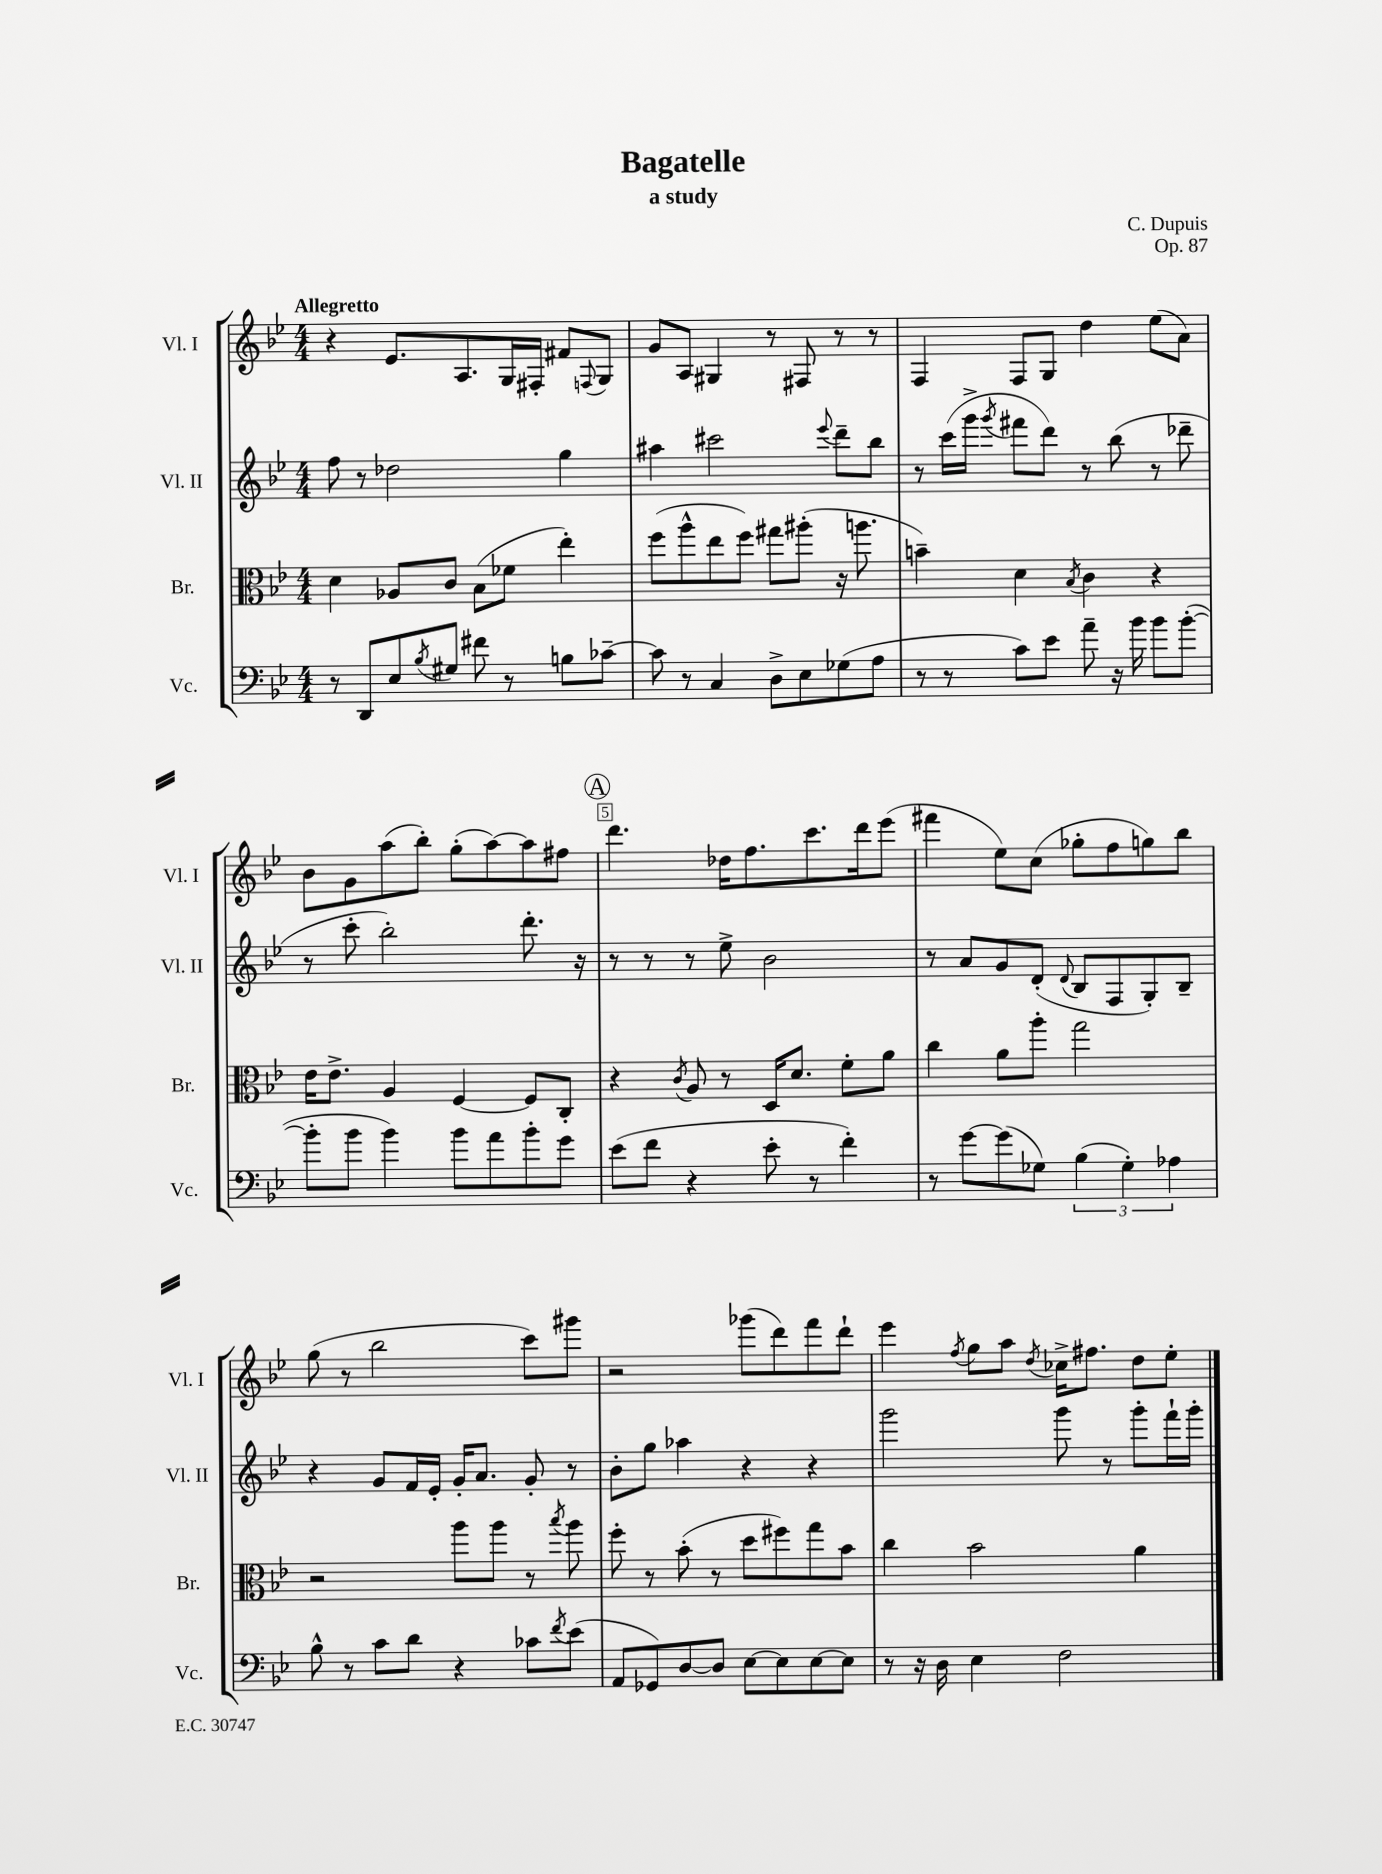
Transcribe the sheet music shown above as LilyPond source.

\header { title = "Bagatelle" composer = "C. Dupuis" subtitle = "a study" opus = "Op. 87" }
<<
\new StaffGroup <<
\new Staff = "s0" \with { instrumentName = "Vl. I" shortInstrumentName = "Vl. I" } {
    \clef treble \key bes \major \numericTimeSignature \time 4/4 \tempo "Allegretto"
    r4 ees'8. a8. g16 fis16-. fis'8 \appoggiatura { f8 } g8 |
    g'8 a8 gis4 r8 fis8 r8 r8 |
    f4 f8 g8 d''4 ees''8( a'8) |
    bes'8 g'8 a''8( bes''8-.) g''8-.( a''8~) a''8 fis''8 |
    \mark \markup { \circle "A" } d'''4. des''16 f''8. c'''8. d'''16 ees'''8( |
    fis'''4 ees''8) c''8( ges''8-. f''8 g''8) bes''8 |
    g''8( r8 bes''2 c'''8) gis'''8 |
    r2 ges'''8( d'''8) f'''8 d'''8-! |
    ees'''4 \acciaccatura { f''8 } g''8 a''8 \acciaccatura { d''8 } ces''16-> fis''8. d''8 ees''8-. \bar "|." |
}
\new Staff = "s1" \with { instrumentName = "Vl. II" shortInstrumentName = "Vl. II" } {
    \clef treble \key bes \major \numericTimeSignature \time 4/4
    f''8 r8 des''2 g''4 |
    ais''4 cis'''2 \appoggiatura { ees'''8 } d'''8-- bes''8 |
    r8 c'''16( g'''16-> \acciaccatura { g'''8 } fis'''8 d'''8) r8 bes''8( r8 des'''8-- |
    r8 c'''8-. bes''2-.) d'''8.-. r16 |
    \mark \markup { \circle "A" } r8 r8 r8 ees''8-> bes'2 |
    r8 a'8 g'8 d'8-.( \appoggiatura { d'8 } bes8 f8 g8-.) bes8-- |
    r4 g'8 f'16 ees'16-. g'16-. a'8. g'8-. r8 |
    bes'8-. g''8 aes''4 r4 r4 |
    g'''2 g'''8 r8 g'''8-. f'''16-! g'''16-. \bar "|." |
}
\new Staff = "s2" \with { instrumentName = "Br." shortInstrumentName = "Br." } {
    \clef alto \key bes \major \numericTimeSignature \time 4/4
    d'4 aes8 c'8 bes8( fes'8 ees''4-.) |
    f''8( a''8-^ ees''8 f''8) gis''8 ais''8-.( r16 a''8. |
    b'4--) d'4 \acciaccatura { bes8 } c'4 r4 |
    ees'16 ees'8.-> a4 f4~ f8 c8-. |
    \mark \markup { \circle "A" } r4 \acciaccatura { c'8 } a8 r8 d16 d'8. f'8-. a'8 |
    c''4 a'8 a''8-. g''2 |
    r2 a''8 a''8 r8 \acciaccatura { bes''8 } a''8 |
    f''8-. r8 bes'8-.( r8 d''8 fis''8) g''8 bes'8 |
    c''4 bes'2 a'4 \bar "|." |
}
\new Staff = "s3" \with { instrumentName = "Vc." shortInstrumentName = "Vc." } {
    \clef bass \key bes \major \numericTimeSignature \time 4/4
    r8 d,8 ees8 \acciaccatura { bes8 } gis8 fis'8 r8 b8 ces'8~-- |
    ces'8 r8 c4 d8-> ees8 ges8( a8 |
    r8 r8 c'8) ees'8 a'8-- r16 bes'16 bes'8 bes'8~-.( |
    bes'8-. bes'8 bes'4) bes'8 a'8 bes'8-. g'8 |
    \mark \markup { \circle "A" } ees'8( f'8 r4 ees'8-. r8 f'4-.) |
    r8 g'8~ g'8( ges8) \tuplet 3/2 { bes4( ges4-.) aes4 } |
    bes8-^ r8 c'8 d'8 r4 ces'8 \acciaccatura { f'8 } ees'8( |
    a,8 ges,8) d8~ d8 ees8~ ees8 ees8~ ees8 |
    r8 r16 d16 ees4 f2 \bar "|." |
}
>>
>>
\layout { \context { \Score \override BarNumber.break-visibility = ##(#f #t #t) barNumberVisibility = #(every-nth-bar-number-visible 5) \override BarNumber.stencil = #(make-stencil-boxer 0.1 0.3 ly:text-interface::print) } }
